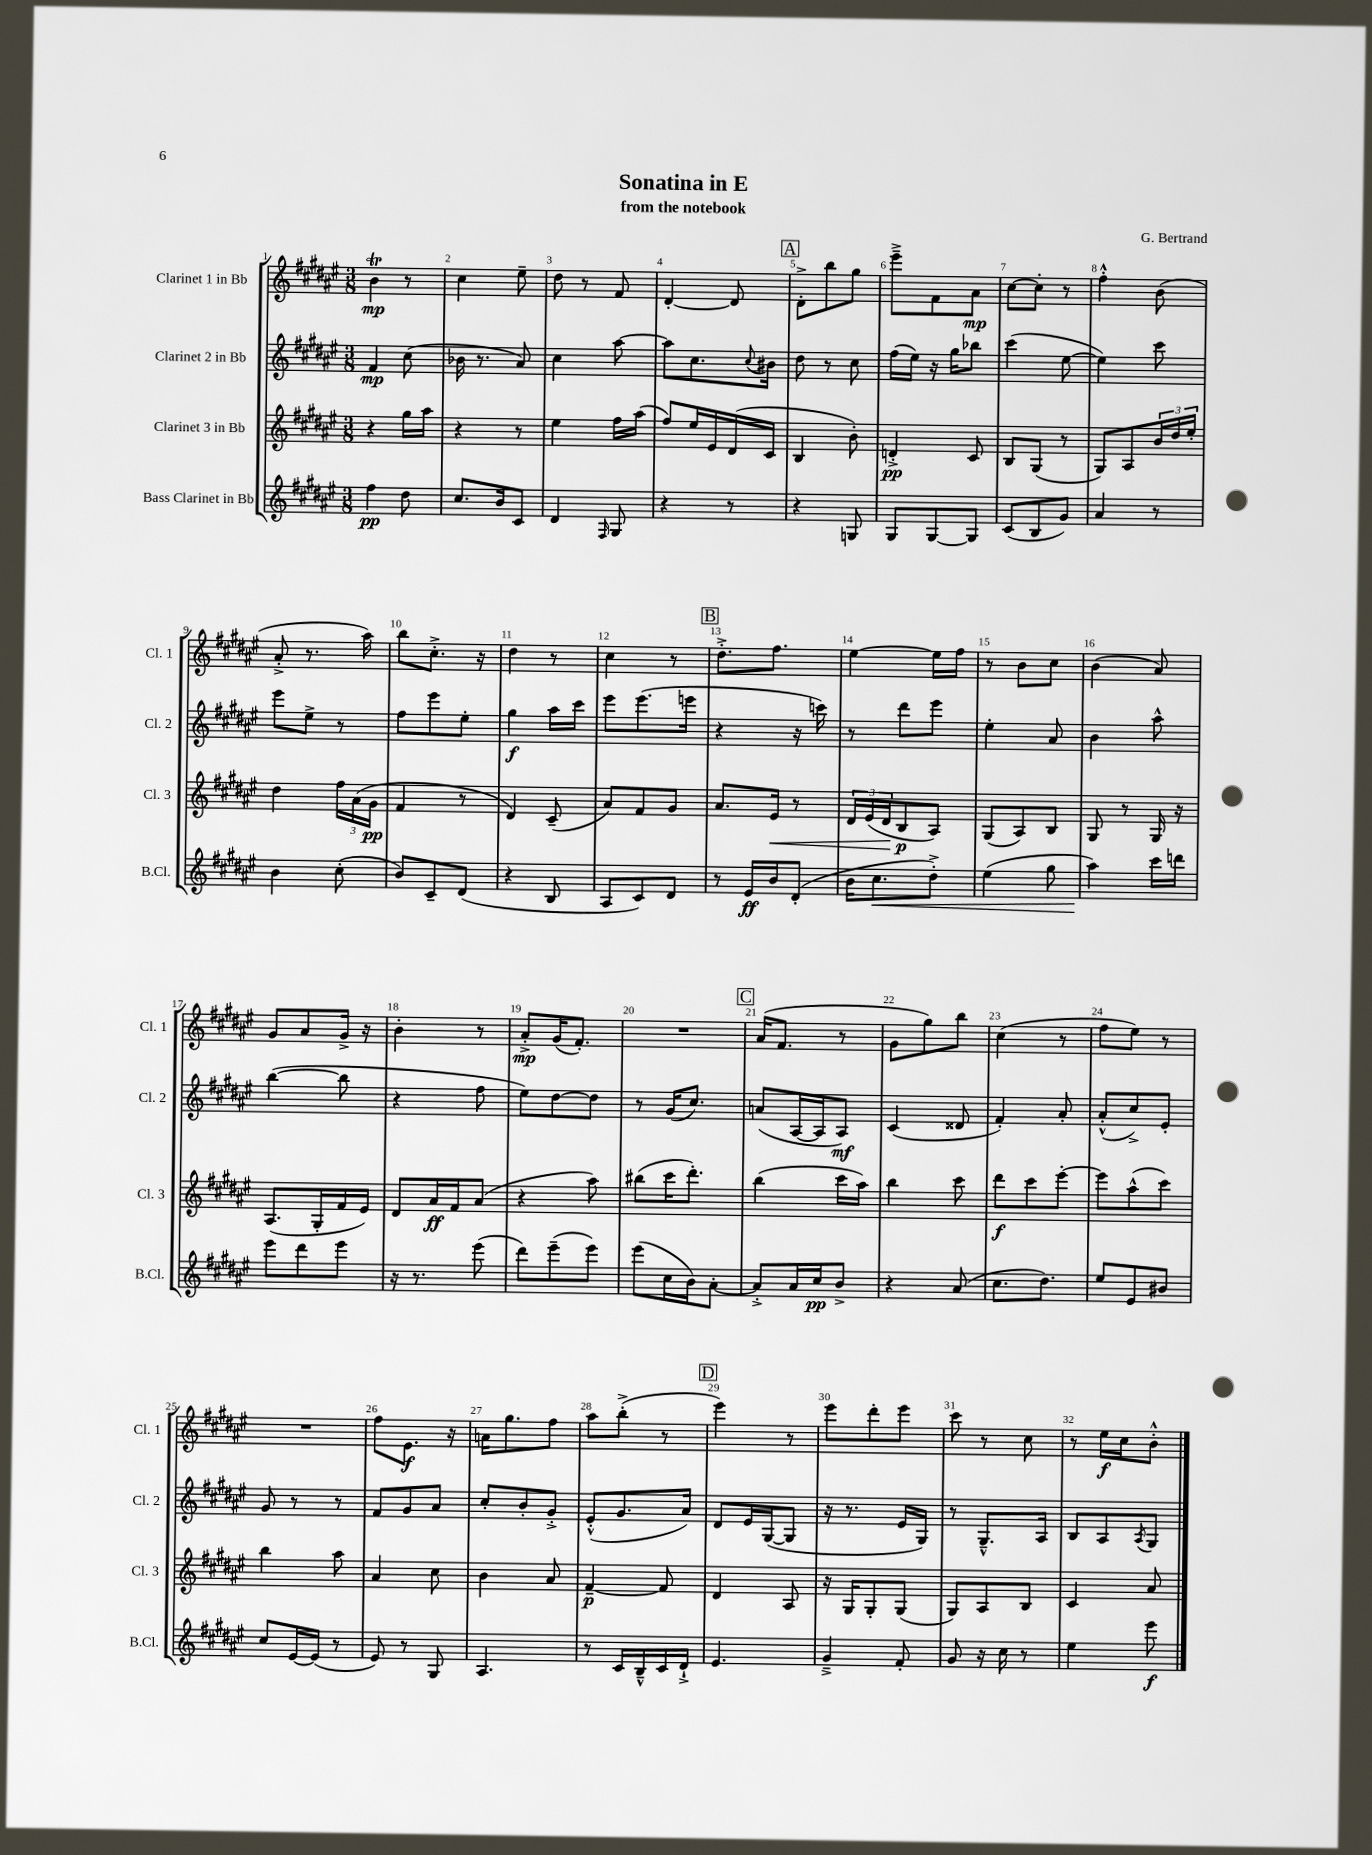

**kern	**kern	**kern	**kern
*staff4	*staff3	*staff2	*staff1
*clefG2	*clefG2	*clefG2	*clefG2
*k[f#c#g#d#a#e#]	*k[f#c#g#d#a#e#]	*k[f#c#g#d#a#e#]	*k[f#c#g#d#a#e#]
*M3/8	*M3/8	*M3/8	*M3/8
4ff#	4r	4f#	4b
8dd#	16gg#	(8cc#	8r
.	16aa#	.	.
=	=	=	=
8.cc#	4r	16b-	4cc#
.	.	8.r	.
16b	.	.	.
8c#	8r	8a#)	8ee#~
=	=	=	=
4d#	4ee#	4cc#	8dd#
.	.	.	8r
16qqF#	.	.	.
8G#	16ff#	[8aa#	8f#
.	(16aa#	.	.
=	=	=	=
4r	8ff#)	8aa#]	[4d#'
.	16ee#	8.cc#	.
.	16e#	.	.
8r	(16d#	.	8d#]
.	.	8qqcc#	.
.	16c#	16b#	.
=	=	=	=
4r	4B	8dd#	8d#'^
.	.	8r	8bb
8G	8b')	8cc#	8gg#
=	=	=	=
8G#	4d'^	(16ff#	8eee#~^
.	.	16ee#)	.
[8G#	.	16r	8f#
.	.	16gg#	.
8G#]	8c#	8bb-	8a#
=	=	=	=
(8c#	8B	(4ccc#	[8cc#
8B	(8G#	.	8cc#']
8g#)	8r	[8ee#	8r
=	=	=	=
4a#	8G#)	4ee#])	4ff#'^^
.	8A#	.	.
8r	24b	8ccc#	(8b
.	24dd#	.	.
.	24ee#'	.	.
=	=	=	=
4b	4dd#	8eee#	8a#'^
.	.	8ee#^	8.r
(8cc#'	24ff#	8r	.
.	(24a#	.	.
.	.	.	16aa#)
.	24g#	.	.
=	=	=	=
8b)	4f#	8ff#	8bb
8c#~	.	8eee#	8.cc#'^
(8d#	8r	8ee#'	.
.	.	.	16r
=	=	=	=
4r	4d#)	4gg#	4dd#
8B	(8c#~	16aa#	8r
.	.	16ccc#	.
=	=	=	=
8A#	8a#)	8eee#	4cc#
8c#)	8f#	(8.eee#	.
8d#	8g#	.	8r
.	.	16eee	.
=	=	=	=
8r	8.a#	4r	8.dd#'^
16e#	.	.	.
16b	16e#	.	8.ff#
(8d#'	8r	16r	.
.	.	16ccc)	.
=	=	=	=
16b	24d#	8r	[4ee#
.	(24e#	.	.
8.cc#	.	.	.
.	24d#	.	.
.	8B	8ddd#	.
8dd#'^)	8A#)	8eee#	16ee#]
.	.	.	16ff#
=	=	=	=
(4ee#	(8G#	4ee#'	8r
.	8A#)	.	8b
8gg#	8B	8a#	8cc#
=	=	=	=
4aa#)	8G#	4b	(4b
.	8r	.	.
16ccc#	16G#	8aa#^^	8a#)
16ddd	16r	.	.
=	=	=	=
8eee#	(8.A#	([4bb	8g#
8ddd#	.	.	8a#
.	16G#'	.	.
8eee#	16f#	8bb]	16g#^
.	16e#)	.	16r
=	=	=	=
16r	8d#	4r	4b'
8.r	.	.	.
.	16a#	.	.
.	16f#	.	.
(8eee#	(8a#	8ff#	8r
=	=	=	=
8ddd#)	4r	8ee#)	8a#'^
(8eee#~	.	[8dd#	(16g#
.	.	.	8.f#')
8eee#)	8aa#)	8dd#]	.
=	=	=	=
(8eee#	(8bb#	8r	4.r
16cc#	16ccc#	(16g#	.
16b)	8.ddd#')	8.cc#)	.
[8a#'	.	.	.
=	=	=	=
8a#'^]	(4bb	(8a	(16a#
.	.	.	8.f#
16a#	.	[16A#	.
16cc#	.	16A#]	.
8b^	16ccc#	8A#)	8r
.	16aa#)	.	.
=	=	=	=
4r	4bb	(4c#	8g#
.	.	.	8gg#)
(8a#	8ccc#	8d##	8bb
=	=	=	=
8.cc#	8ddd#	4f#')	(4cc#
.	8ccc#	.	.
8.dd#)	.	.	.
.	[8eee#'	8a#'	8r
=	=	=	=
8ee#	8eee#]	(8a#'^^	8ff#
8e#	(8aa#^^	8cc#^)	8ee#)
8b#	8ccc#)	8e#'	8r
=	=	=	=
8cc#	4bb	8g#	4.r
[16e#	.	8r	.
(16e#]	.	.	.
8r	8aa#	8r	.
=	=	=	=
8e#)	4a#	8f#	8ff#
8r	.	8g#	8.e#
8G#	8cc#	8a#	.
.	.	.	16r
=	=	=	=
4.A#	4b	8cc#'	16a
.	.	.	8.gg#
.	.	8b'	.
.	8a#	8g#'^	8ff#
=	=	=	=
8r	[4f#~	(8e#'^^	8aa#
16c#	.	8.g#	(8bb'^
16B~^^	.	.	.
16c#	8f#]	.	8r
16d#`^	.	16a#)	.
=	=	=	=
4.e#	4d#	8d#	4eee#)
.	.	16e#	.
.	.	([16G#	.
.	8A#	8G#]	8r
=	=	=	=
4g#~^	16r	16r	8eee#
.	16G#	8.r	.
.	8G#'	.	8ddd#'
8f#'	(8G#	16e#	8eee#
.	.	16G#)	.
=	=	=	=
8g#	8G#)	8r	8ccc#
16r	8A#	8.G#~^^	8r
16cc#	.	.	.
8r	8B	.	8cc#
.	.	16A#	.
=	=	=	=
4ee#	4c#	8B	8r
.	.	8A#	16ee#
.	.	.	16cc#
.	.	8qA#	.
8eee#	8a#	8G#	8b'^^
==	==	==	==
*-	*-	*-	*-
